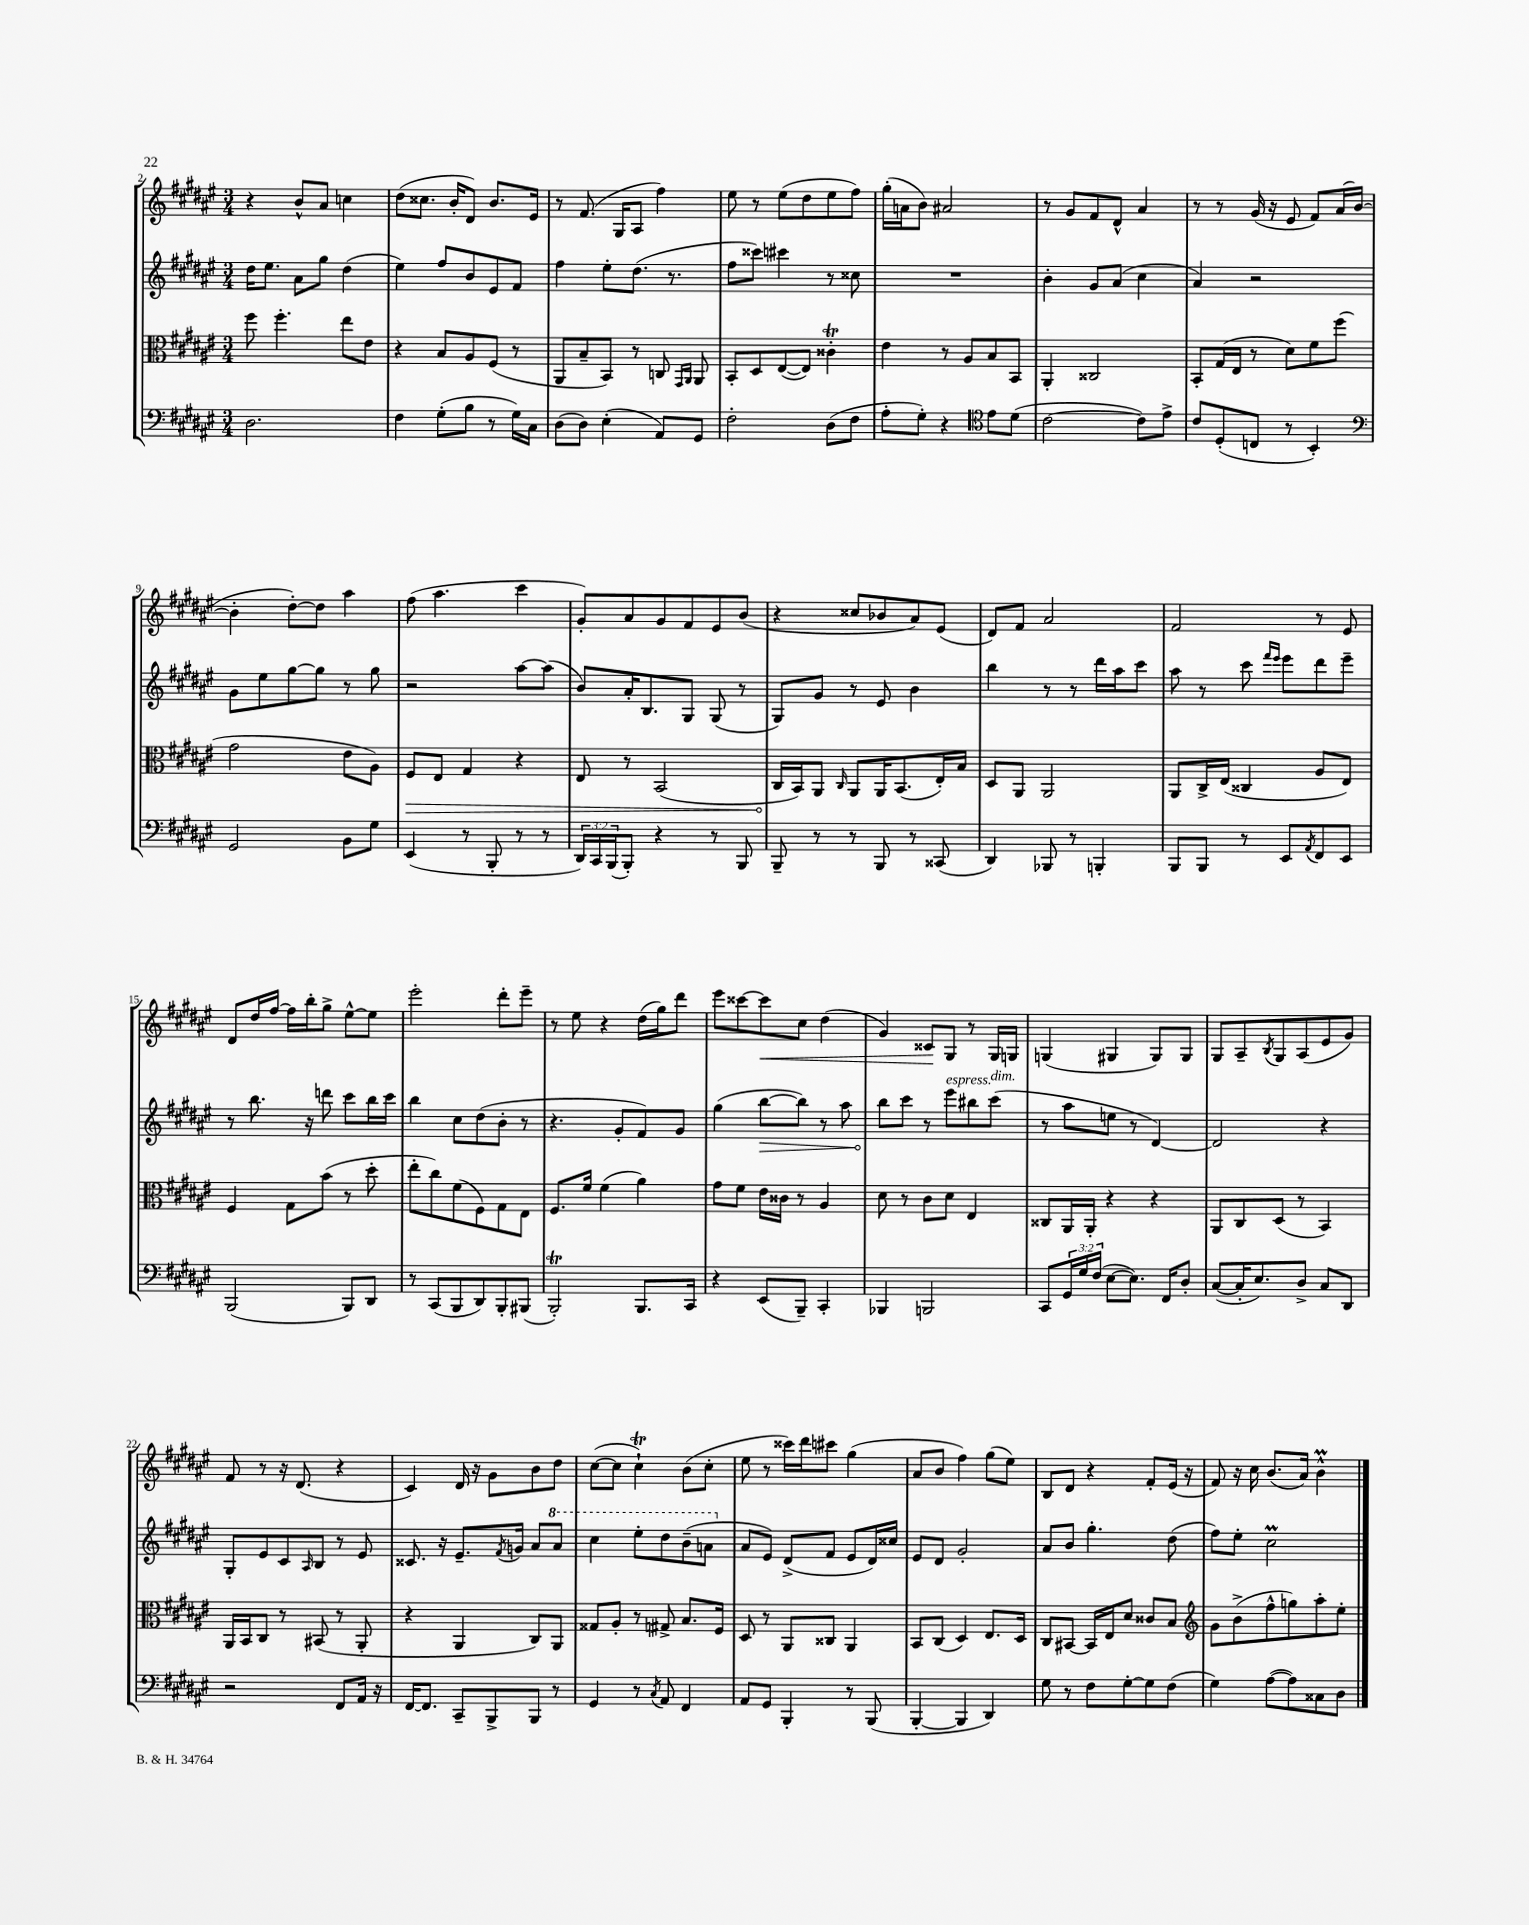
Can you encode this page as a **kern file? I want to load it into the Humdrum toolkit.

**kern	**kern	**kern	**kern
*staff4	*staff3	*staff2	*staff1
*clefF4	*clefC3	*clefG2	*clefG2
*k[f#c#g#d#a#e#]	*k[f#c#g#d#a#e#]	*k[f#c#g#d#a#e#]	*k[f#c#g#d#a#e#]
*M3/4	*M3/4	*M3/4	*M3/4
2.D#	8ff#	16dd#	4r
.	.	8.ee#	.
.	4.ff#'	.	.
.	.	8a#	8b^^
.	.	8gg#	8a#
.	8ee#	(4dd#	4cc
.	8e#	.	.
=	=	=	=
4F#	4r	4ee#)	(8dd#
.	.	.	8.cc##
(8G#'	8B	8ff#	.
.	.	.	16b'
8B	8A#	8b	8d#)
8r	(8F#	8e#	8.b
16G#)	8r	8f#	.
16C#	.	.	16e#
=	=	=	=
(8D#	8AA#	4ff#	8r
8D#)	8B~	.	(8.f#
(4E#'	8BB)	8ee#'	.
.	.	.	16G#
.	8r	(8.dd#	8A#
8AA#)	8C	.	4ff#)
.	.	8.r	.
.	16qqGG#	.	.
.	16qqAA#	.	.
8GG#	8AA#	.	.
=	=	=	=
2F#'	8BB'	8ff#	8ee#
.	8D#	8ccc##)	8r
.	([8E#	4ccc#	(8ee#
.	8E#])	.	8dd#
(8D#	4c##'	8r	8ee#
8F#	.	8cc##	8ff#)
=	=	=	=
8A#'	4e#	2.r	(16gg#'
.	.	.	16a
8G#')	.	.	8b)
4r	8r	.	2a#
.	8A#	.	.
*clefC4	*	*	*
8e#	8B	.	.
(8d#	8BB	.	.
=	=	=	=
[2c#	4AA#'	4b'	8r
.	.	.	8g#
.	2C##	8g#	8f#
.	.	(8a#	8d#^^
8c#])	.	4cc#	4a#
8e#^	.	.	.
=	=	=	=
8c#	8BB'	4a#)	8r
(8D#'	(16G#	.	8r
.	16E#	.	.
8C	8r	2r	(16g#
.	.	.	16r
8r	8d#)	.	8e#
4BB')	8f#	.	8f#)
.	(8ff#	.	(16a#
.	.	.	[16b
=	=	=	=
*clefF4	*	*	*
2GG#	2g#	8g#	4b']
.	.	8ee#	.
.	.	[8gg#	[8dd#')
.	.	8gg#]	8dd#]
8BB	8e#	8r	4aa#
8G#	8A#)	8gg#	.
=	=	=	=
(4EE#	8F#	2r	(8ff#
.	8E#	.	4.aa#
8r	4G#	.	.
8BBB'	.	.	.
8r	4r	[8aa#	4ccc#
8r	.	(8aa#]	.
=	=	=	=
24DD#)	8E#	8b)	8g#')
24CC#	.	.	.
(24BBB	.	.	.
8BBB')	8r	16a#'	8a#
.	.	8.B	.
4r	(2BB	.	8g#
.	.	8G#	8f#
8r	.	(8G#	8e#
8BBB	.	8r	(8b
=	=	=	=
8BBB~	16C#	8G#)	4r
.	16BB)	.	.
8r	8AA#	8g#	.
.	16qqC#	.	.
8r	8AA#	8r	8cc##
8BBB	16AA#	8e#	8b-
.	(8.BB	.	.
8r	.	4b	8a#)
(8CC##	16E#')	.	(8e#
.	16B	.	.
=	=	=	=
4DD#)	8D#	4bb	8d#)
.	8AA#	.	8f#
8BBB-	2AA#	8r	2a#
8r	.	8r	.
4BBB'	.	16ddd#	.
.	.	16aa#	.
.	.	8ccc#	.
=	=	=	=
8BBB	8AA#	8aa#	2f#
8BBB	16C#^	8r	.
.	(16E#	.	.
8r	4C##	8ccc#	.
.	.	16qqfff#	.
.	.	16qqeee#	.
8EE#	.	8eee#	.
8qAA#	.	.	.
8FF#	8A#	8ddd#	8r
8EE#	8E#)	8eee#~	8e#
=	=	=	=
(2BBB	4F#	8r	8d#
.	.	8.bb	16dd#
.	.	.	[16ff#
.	8G#	.	16ff#]
.	.	16r	16bb'
.	(8b	8ddd	8gg#^
8BBB)	8r	8ccc#	[8ee#^^
8DD#	8dd#'	16bb	8ee#]
.	.	16ccc#	.
=	=	=	=
8r	8ee#'	4bb	2eee#'
(8CC#	8cc#)	.	.
8BBB	(8f#	8cc#	.
8DD#)	8F#)	(8dd#	.
8BBB'	8G#	8b'	8ddd#'
(8BBB#	8E#	8r	8eee#~
=	=	=	=
2BBB')	8.F#	4.r	8r
.	.	.	8ee#
.	16f#	.	.
.	(4f#	.	4r
.	.	8g#'	.
8.BBB	4a#)	8f#)	(16dd#
.	.	.	16gg#)
.	.	8g#	8ddd#
16CC#	.	.	.
=	=	=	=
4r	8g#	(4gg#	8eee#
.	8f#	.	[8ccc##
(8EE#	16e#	[8bb	8ccc##]
.	16c##	.	.
8BBB~)	8r	8bb])	8cc#
4CC#'	4A#	8r	(4dd#
.	.	8aa#	.
=	=	=	=
4BBB-	8d#	8bb	4g#)
.	8r	8ccc#	.
2BBB	8c#	8r	8c##
.	8d#	8eee#	8G#
.	4E#	8bb#	8r
.	.	(8ccc#	16G#
.	.	.	16G
=	=	=	=
8CC#	8C##	8r	(4G
24GG#	16AA#	8aa#	.
24G#	.	.	.
.	16AA#'	.	.
(24F#	.	.	.
[8E#	4r	8ee	4G#
8.E#])	.	8r	.
.	4r	[4d#)	8G#)
16FF#	.	.	.
8D#'	.	.	8G#
=	=	=	=
([8C#	8AA#	2d#]	8G#
16C#']	8C#	.	8A#~
8.E#)	.	.	.
.	.	.	8qB
.	(8D#	.	8G#
8D#^	8r	.	(8A#
8C#	4BB)	4r	8e#
8DD#	.	.	8g#)
=	=	=	=
2r	16AA#	8G#'	8f#
.	16BB	.	.
.	8C#	8e#	8r
.	8r	8c#	16r
.	.	.	(8.d#
.	.	16qqA#	.
.	(8BB#	8B	.
8FF#	8r	8r	4r
16AA#	8AA#'	8e#	.
16r	.	.	.
=	=	=	=
[16FF#	4r	8.c##	4c#)
8.FF#]	.	.	.
.	.	16r	.
8CC#~	4AA#	8.e#~	16d#
.	.	.	16r
8BBB^	.	.	8g#
.	.	8qf#	.
.	.	16g	.
8BBB	8C#)	8a#	8b
8r	8AA#	8aa#	8dd#
=	=	=	=
4GG#	8G##	4ccc#	([8cc#
.	8A#'	.	8cc#]
8r	8r	8eee#'	4cc#`)
8qC#	.	.	.
8AA#	8G#^	8ddd#	.
4FF#	8.B	(8bb~	(8b
.	.	8aa	8cc#'
.	16F#	.	.
=	=	=	=
8AA#	8D#	8a#	8ee#
8GG#	8r	8e#)	8r
4BBB'	8AA#	(8d#^	16ccc##)
.	.	.	16ddd#
.	8C##	8f#	8ccc#
8r	4AA#	8e#	(4gg#
(8BBB	.	16d#)	.
.	.	16cc##	.
=	=	=	=
[4BBB'	8BB	8e#	8a#
.	(8C#	8d#	8b
4BBB]	4D#)	2g#'	4ff#)
4DD#)	8.E#	.	(8gg#
.	.	.	8ee#)
.	16D#	.	.
=	=	=	=
8G#	8C#	8a#	8B
8r	[8BB#	8b	8d#
8F#	16BB#]	4.gg#'	4r
.	16E#	.	.
[8G#'	8d#	.	.
8G#]	8c##	.	8f#'
(8F#	8B	(8dd#	(16e#
.	.	.	16r
=	=	=	=
*	*clefG2	*	*
4G#)	8g#	8ff#)	8f#)
.	(8b^	8ee#'	16r
.	.	.	16cc#
([8A#	8ff#^^	2cc#	(8.b
8A#])	8gg)	.	.
.	.	.	16a#)
8C##	8aa#'	.	4b^^
8D#	8ee#'	.	.
==	==	==	==
*-	*-	*-	*-
